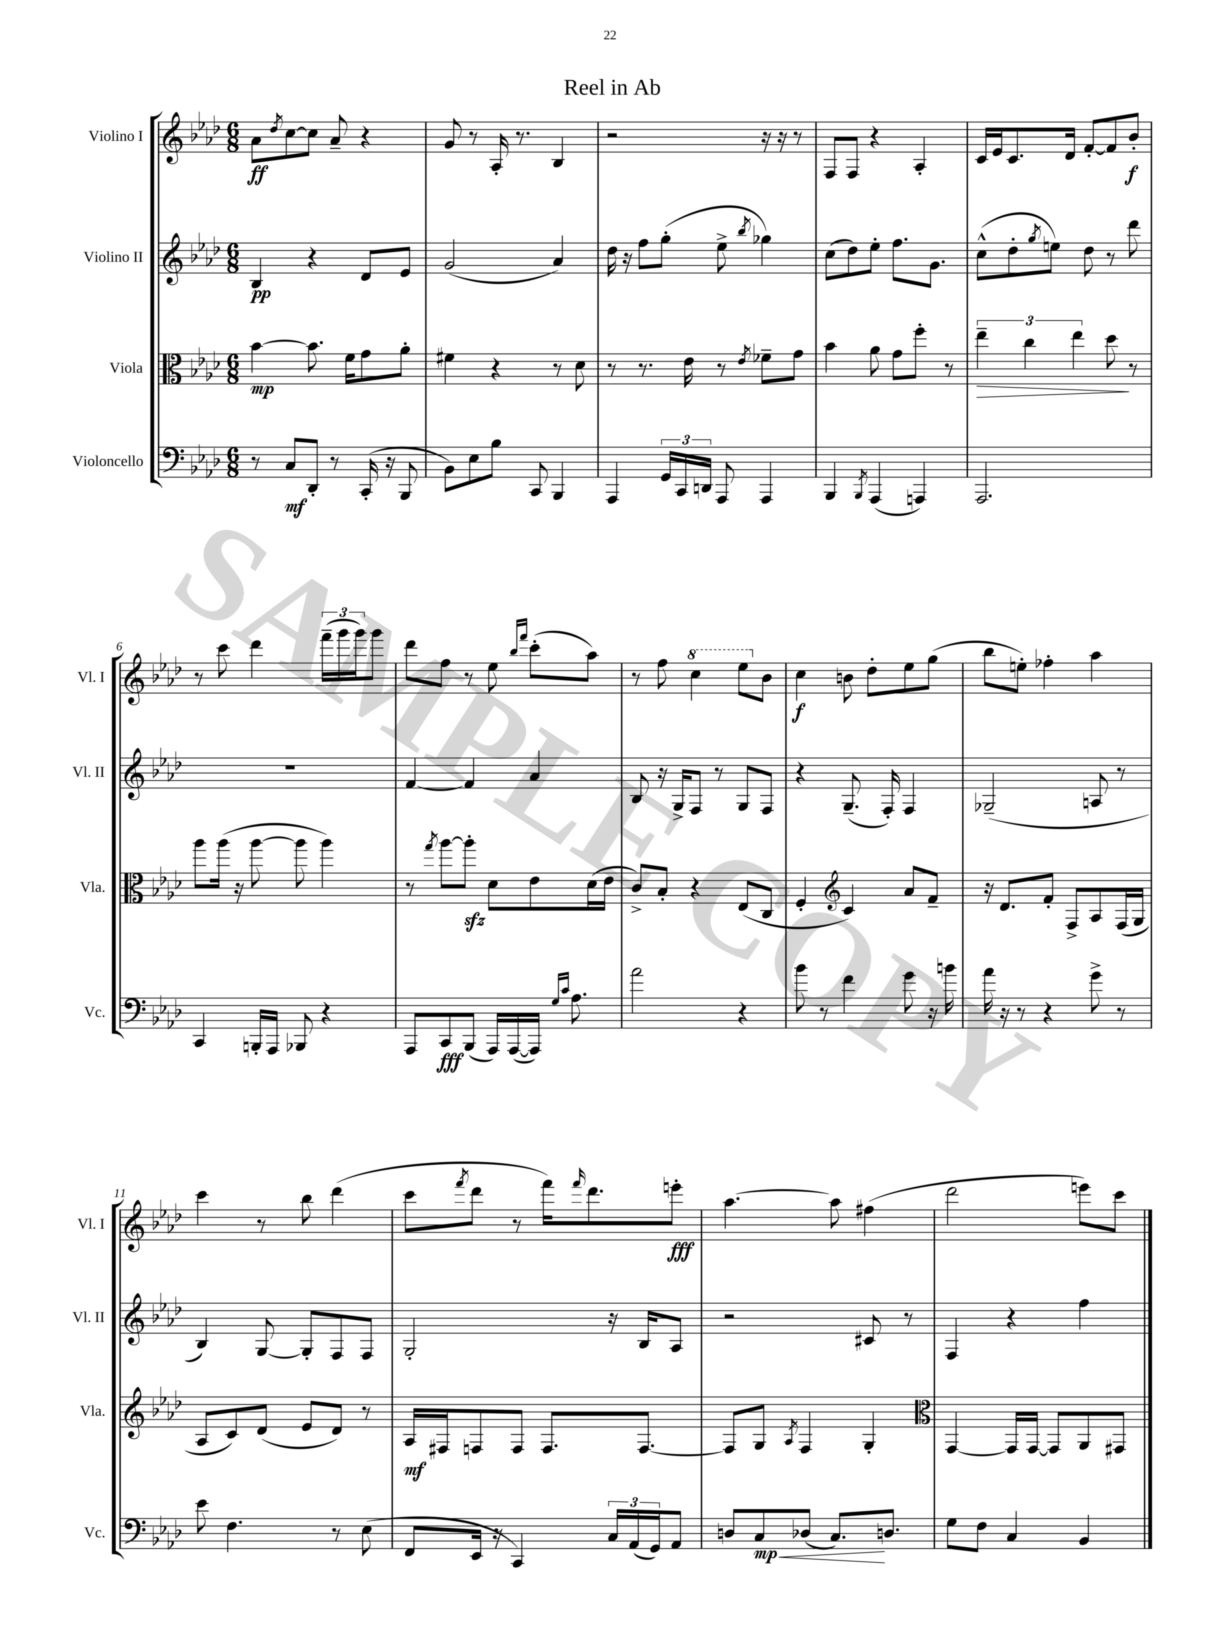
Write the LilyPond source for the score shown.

\header { title = "Reel in Ab" }
<<
\new StaffGroup <<
\new Staff = "s0" \with { instrumentName = "Violino I" shortInstrumentName = "Vl. I" } {
    \clef treble \key aes \major \numericTimeSignature \time 6/8
    aes'8\ff \acciaccatura { des''8 } c''8~ c''8 aes'8-- r4 |
    g'8 r8 aes16-. r8. bes4 |
    r2 r16 r16 r8 |
    f8 f8 r4 aes4-. |
    c'16 ees'16 c'8. des'16 f'8~-. f'8 bes'8-.\f |
    r8 c'''8 des'''4 \tuplet 3/2 { f'''16--( g'''16 g'''16) } g'''8 |
    des'''8 f''8 r8 ees''8 \grace { bes''16 f'''16 } c'''8-.( aes''8) |
    r8 f''8 \ottava #1 c'''4 ees'''8 \ottava #0 bes'8 |
    c''4\f b'8 des''8-. ees''8 g''8( |
    bes''8 e''8-.) fes''4-. aes''4 |
    c'''4 r8 bes''8 des'''4( |
    c'''8 \acciaccatura { f'''8 } des'''8 r8 f'''16) \grace { f'''16 } des'''8. e'''8-.\fff |
    aes''4.~ aes''8 fis''4( |
    des'''2 e'''8) c'''8 \bar "|." |
}
\new Staff = "s1" \with { instrumentName = "Violino II" shortInstrumentName = "Vl. II" } {
    \clef treble \key aes \major \numericTimeSignature \time 6/8
    bes4\pp r4 des'8 ees'8 |
    g'2( aes'4) |
    des''16 r16 f''8 g''8-.( ees''8-> \acciaccatura { bes''8 } ges''4) |
    c''8( des''8) ees''8-. f''8. g'8. |
    c''8-^( des''8-. \acciaccatura { g''8 } e''8) des''8 r8 des'''8 |
    R2. |
    f'4~ f'4 aes'4 |
    bes8 r16 g16-> f8 r8 g8 f8 |
    r4 g8.--( f16-.) f4 |
    ges2--( a8 r8 |
    bes4) g8~ g8-. f8 f8 |
    g2-. r16 bes16 aes8 |
    r2 cis'8 r8 |
    f4 r4 f''4 \bar "|." |
}
\new Staff = "s2" \with { instrumentName = "Viola" shortInstrumentName = "Vla." } {
    \clef alto \key aes \major \numericTimeSignature \time 6/8
    bes'4~\mp bes'8. f'16 g'8 aes'8-. |
    fis'4 r4 r8 des'8 |
    r8 r8. ees'16 r8 \acciaccatura { ees'8 } fes'8-- g'8 |
    bes'4 aes'8 g'8 f''8-. r8 |
    \tuplet 3/2 { ees''4--\> c''4 ees''4 } des''8\! r8 |
    aes''8 aes''16( r16 aes''8~ aes''8 aes''4) |
    r8 \acciaccatura { g''8 } aes''8~ aes''8-.\sfz des'8 ees'8 des'16( ees'16 |
    c'8->) bes8-. r4 ees8( c8 |
    f4-. \clef treble c'4) aes'8 f'8-- |
    r16 des'8. f'8-. f8-> aes8 f16( g16 |
    aes8 c'8) des'8( ees'8 des'8) r8 |
    aes16\mf fis16 f8 f8 f8. f8.~ |
    f8 g8 \acciaccatura { aes8 } f4 g4-. |
    \clef alto g,4~ g,16 g,16~ g,8 aes,8 gis,8 \bar "|." |
}
\new Staff = "s3" \with { instrumentName = "Violoncello" shortInstrumentName = "Vc." } {
    \clef bass \key aes \major \numericTimeSignature \time 6/8
    r8 c8\mf des,8-. r8 c,16-.( r16 bes,,8 |
    bes,8) ees8 bes8 c,8 bes,,4 |
    aes,,4 \tuplet 3/2 { g,16 c,16 d,16 } aes,,8 aes,,4 |
    bes,,4 \acciaccatura { bes,,8 } aes,,4( a,,4) |
    aes,,2. |
    c,4 b,,16-. aes,,16 bes,,8 r4 |
    aes,,8 c,8\fff bes,,8( aes,,16) aes,,16~( aes,,16) \grace { g16 c'16 } aes8. |
    aes'2 r4 |
    bes'8 r8 f'4 g'8 r16 b'16 |
    aes'16 r16 r8 r4 g'8-> r8 |
    ees'8 f4. r8 ees8( |
    f,8 ees,16 r16 c,4) \tuplet 3/2 { c16 aes,16( g,16) } aes,8 |
    d8 c8\mp\< des8( c8.\!) d8. |
    g8 f8 c4 bes,4 \bar "|." |
}
>>
>>
